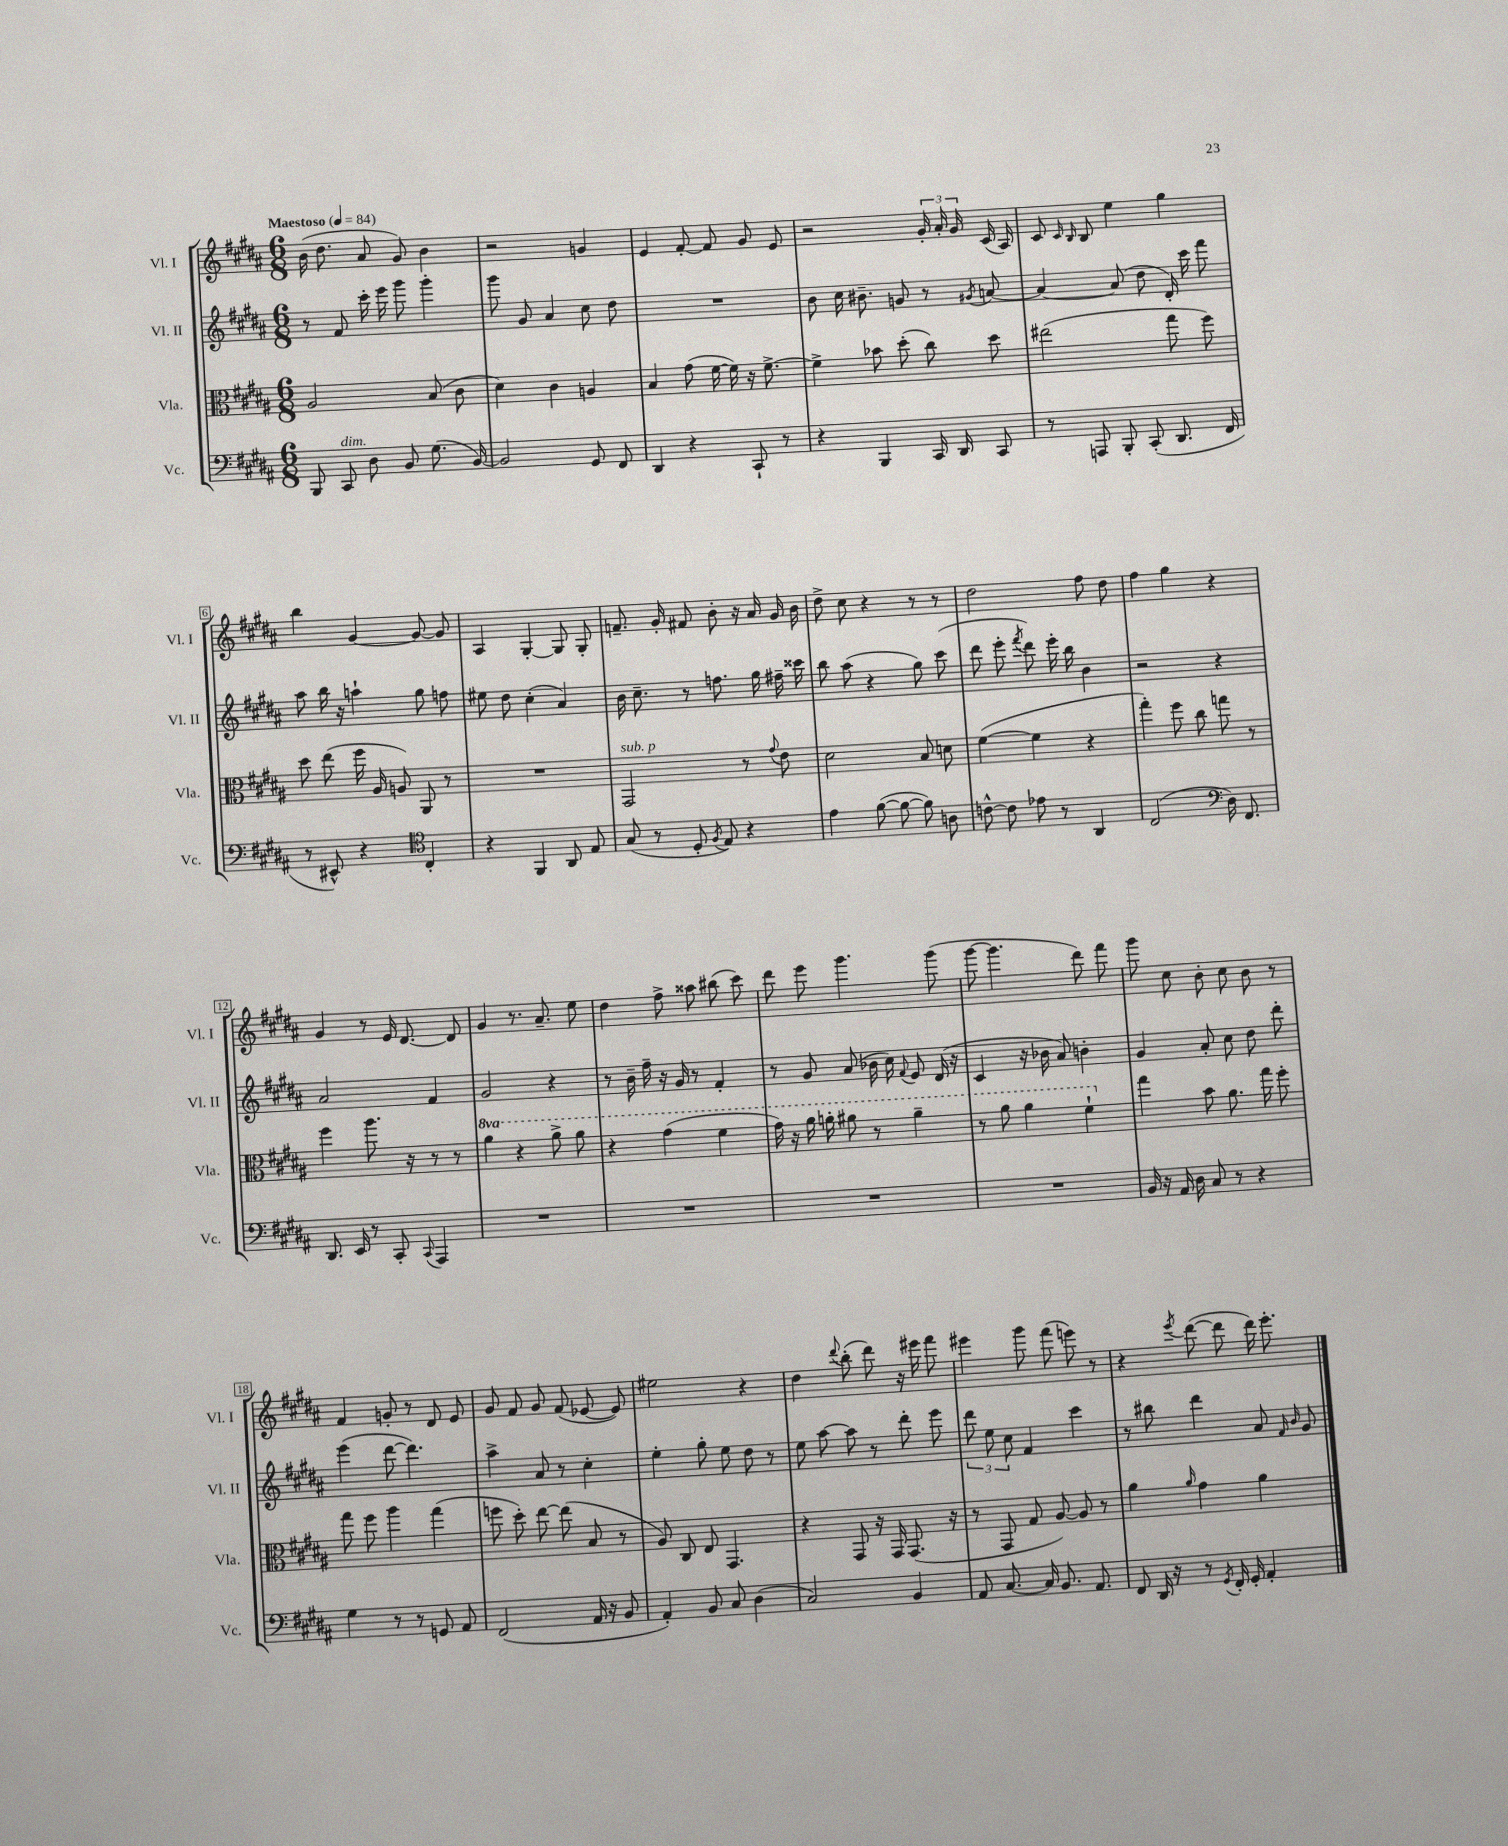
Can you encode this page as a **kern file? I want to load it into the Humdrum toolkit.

**kern	**kern	**kern	**kern
*staff4	*staff3	*staff2	*staff1
*clefF4	*clefC3	*clefG2	*clefG2
*k[f#c#g#d#a#]	*k[f#c#g#d#a#]	*k[f#c#g#d#a#]	*k[f#c#g#d#a#]
*M6/8	*M6/8	*M6/8	*M6/8
*MM84	*MM84	*MM84	*MM84
8BBB	2A#	8r	(16b
.	.	.	8.dd#
8CC#	.	8f#	.
8D#	.	16ccc#'	8a#
.	.	16eee	.
8BB	.	8ggg#	8g#)
(8.G#	(8B	4ggg#'	4b
.	8c#	.	.
[16BB)	.	.	.
=	=	=	=
2BB]	4d#)	8ggg#	2r
.	.	8g#	.
.	4c#	4a#	.
8GG#	4A	8cc#	4g
8FF#	.	8dd#	.
=	=	=	=
4DD#	4B	2.r	4e
4r	(8g#	.	[8f#'
.	[16f#	.	8f#]
.	16f#])	.	.
8CC#`	16r	.	8g#
.	[8.f#^	.	.
8r	.	.	8e
=	=	=	=
4r	4f#^]	8b	2r
.	.	16cc#	.
.	.	8.b#~	.
4BBB	8b-	.	.
.	(8dd#'	8g	.
16CC#	8cc#)	8r	24g#'
.	.	.	24a#'
16DD#	.	.	.
.	.	.	24g#
.	.	8qg#	.
8CC#	8dd#	[8a	(16c#
.	.	.	16A#)
=	=	=	=
8r	(2ee#	4a_	8c#
.	.	.	16qqc#
.	.	.	16qqB
8AAA	.	.	8B
8BBB'	.	(8a]	4ee
(8CC#'	.	8dd#	.
8.DD#	8gg#	16d#')	4gg#
.	.	16ccc#	.
.	8ff#)	8fff#	.
16FF#	.	.	.
=	=	=	=
8r	8dd#	8aa#	4bb
8EE#^^)	(8ee	16bb	.
.	.	16r	.
4r	16ff#	4aa`	[4g#
.	16A#	.	.
.	8A)	.	.
*clefC4	*	*	*
4C#'	8AA#	8gg#	8g#_
.	8r	8ff	8g#]
=	=	=	=
4r	2.r	8ee#	4A#
.	.	8dd#	.
4FF#	.	(4cc#'	[4G#'
8AA#	.	4a#)	8G#]
8E	.	.	8G#'
=	=	=	=
(8G#	2GG#	16b	8.f~
.	.	8.cc#~	.
8r	.	.	.
.	.	.	16g#'
8D#'	.	8r	8f#
8qF#	.	.	.
8E)	.	8.ff	8b'
4r	8r	.	16r
.	.	16gg#	16a#
.	8qqg#	.	.
.	8e	16ff#~	16g#
.	.	16ccc##	16b
=	=	=	=
4e	2d#	8bb	8dd#^
.	.	(8aa#	8cc#
([8f#	.	4r	4r
8f#_	.	.	.
8f#])	8B	8gg#)	8r
8A	8d	(8ccc#	8r
=	=	=	=
[8c^^	([4f#	8ddd#	2dd#
8c]	.	8eee'	.
.	.	8qfff#	.
8e-	4f#]	8ddd#)	.
8r	.	16eee'	.
.	.	16bb	.
4AA#	4r	4b	8ff#
.	.	.	8dd#
=	=	=	=
(2C#	4gg#')	2r	4ff#
.	8ff#	.	4gg#
.	8cc#	.	.
*clefF4	*	*	*
16D#)	8gg	4r	4r
8.FF#	.	.	.
.	8r	.	.
=	=	=	=
8.DD#	4ff#	2a#	4g#
16EE	.	.	.
8r	8.aa#	.	8r
8CC#'	.	.	16e
.	16r	.	[8.d#
8qqCC#	.	.	.
4AAA#	8r	4f#	.
.	8r	.	8d#]
=	=	=	=
2.r	4aa#	2g#	4g#
.	4r	.	8.r
.	.	.	8.a#~
.	8aa#^	4r	.
.	8aa#	.	8ee
=	=	=	=
2.r	4r	8r	4dd#
.	.	16b~	.
.	.	16ff#~	.
.	(4gg#	16r	8ff#^
.	.	16g#	.
.	.	8r	8aa##
.	4ff#	4f#'	(8bb#
.	.	.	8ccc#)
=	=	=	=
2.r	16gg#)	8r	8ddd#
.	16r	.	.
.	16aa#	8g#	8eee
.	16aa'	.	.
.	8aa#	(8a#	4.ggg#
.	8r	16b-	.
.	.	16cc#)	.
.	.	8qqf#	.
.	4aa#~	8e	.
.	.	(16d#	(8ggg#
.	.	16r	.
=	=	=	=
2.r	8r	4c#	[8ggg#
.	8aa#	.	4.ggg#]
.	4aa#	16r	.
.	.	16b-	.
.	.	8a#)	.
.	4ff#`	4b'	8ddd#)
.	.	.	8fff#
=	=	=	=
16BB	4gg#	4g#	8ggg#
16r	.	.	.
16AA#	.	.	8cc#
16D#	.	.	.
8C#	8b	8a#'	8b'
8r	8.a#	8cc#	8cc#
4r	.	8dd#	8b
.	16gg#	.	.
.	8ff#'	8ddd#'	8r
=	=	=	=
4G#	8gg#	(4eee	4f#
.	8ff#	.	.
8r	4aa#	[8ddd#	8g'
8r	.	4.ddd#])	8r
8GG	(4gg#	.	8d#
8AA#	.	.	8e
=	=	=	=
(2FF#	8ff	4aa#^	8g#
.	8dd#')	.	8f#
.	[8ee	8a#	8g#
.	(8ee]	8r	(8f#
16AA#	8B	4cc#'	[8e-
16r	.	.	.
8BB	8r	.	8e-])
=	=	=	=
4AA#')	8A#)	4ee'	2ee#
.	8C#	.	.
8BB	8E	8gg#'	.
8C#	4.GG#	8ee	.
(4D#	.	8dd#	4r
.	.	8r	.
=	=	=	=
2C#)	4r	8ee	4dd#
.	.	[8aa#	.
.	.	.	8qqddd#
.	8GG#	8aa#]	(8bb'
.	16r	8r	8ddd#)
.	16GG#	.	.
4BB	(8.GG#	8ddd#'	16r
.	.	.	16eee#
.	.	8eee	8fff#
.	16r	.	.
=	=	=	=
8AA#	8r	12ddd#	4eee#
.	.	12ee	.
[8.C#	8GG#	.	.
.	.	12cc#	.
.	8G#	4f#	8ggg#
16C#]	.	.	.
8.BB	[8A#)	.	(8fff#
.	8A#]	4ccc#	8eee)
8.AA#	.	.	.
.	8r	.	8r
=	=	=	=
8FF#	4a#	8r	4r
16DD#	.	8bb#	.
16r	.	.	.
.	16qqa#	.	8qeee
8r	4g#	4ddd#	([8ddd#
8qGG#	.	.	.
16FF#'	.	.	8ddd#]
16GG#'	.	.	.
4AA#'	4a#	8a#	16ddd#)
.	.	.	8.eee'
.	.	16qqf#	.
.	.	16qqb	.
.	.	8g#	.
==	==	==	==
*-	*-	*-	*-
